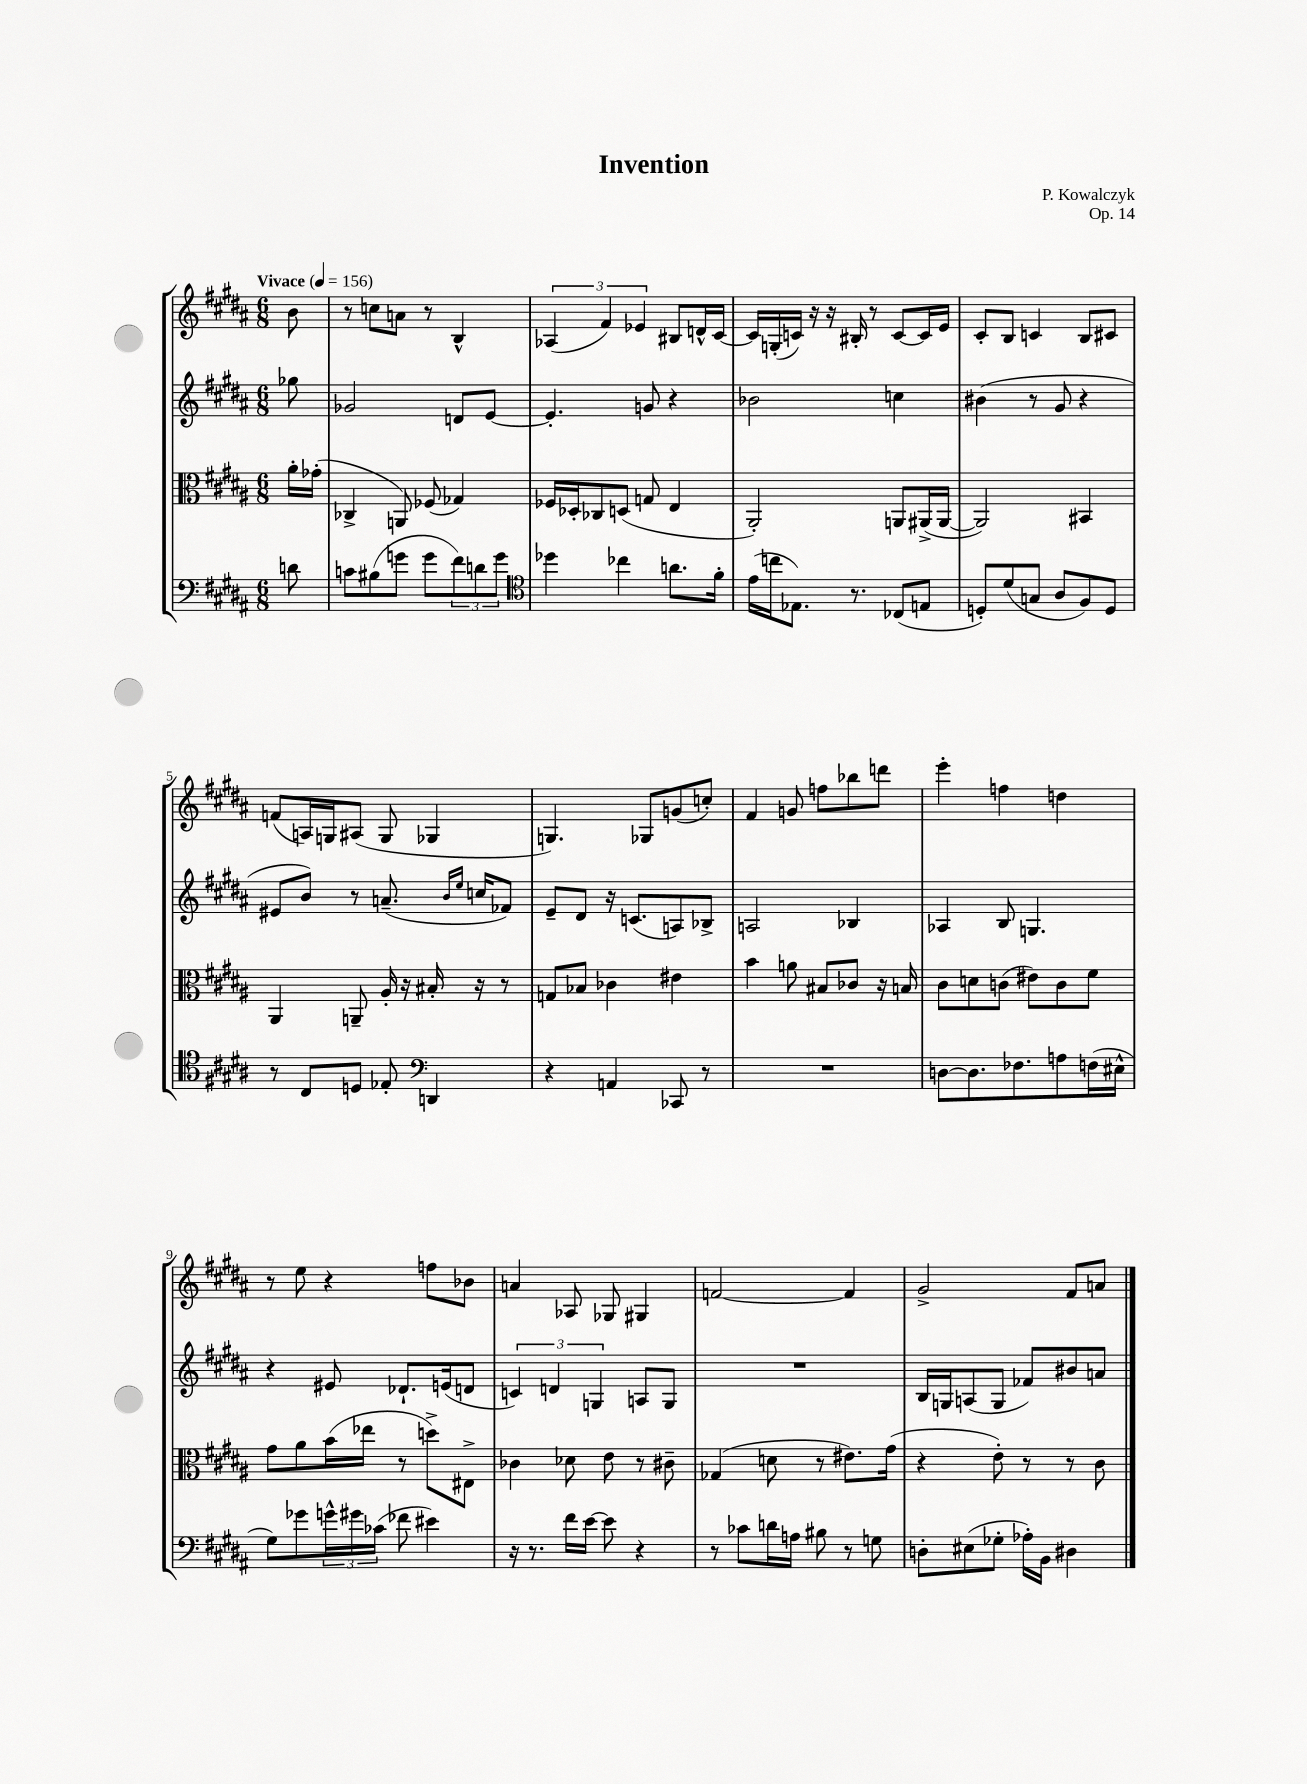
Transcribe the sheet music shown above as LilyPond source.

\header { title = "Invention" composer = "P. Kowalczyk" opus = "Op. 14" }
<<
\new StaffGroup <<
\new Staff = "s0" {
    \clef treble \key b \major \numericTimeSignature \time 6/8 \partial 8 \tempo "Vivace" 4 = 156
    b'8 |
    r8 c''8 a'8 r8 b4-^ |
    \tuplet 3/2 { aes4( fis'4) ees'4 } bis8 d'16-^ cis'16~ |
    cis'16 g16-.( c'16) r16 r16 bis16-. r8 c'8~ c'16 e'16 |
    cis'8-. b8 c'4 b8 cis'8 |
    f'8( a16) g16 ais8( g8 ges4 |
    g4.) ges8 g'8( c''8-.) |
    fis'4 g'8 f''8 bes''8 d'''8 |
    e'''4-. f''4 d''4 |
    r8 e''8 r4 f''8 bes'8 |
    a'4 aes8 ges8 gis4 |
    f'2~ f'4 |
    gis'2-> fis'8 a'8 \bar "|." |
}
\new Staff = "s1" {
    \clef treble \key b \major \numericTimeSignature \time 6/8 \partial 8
    ges''8 |
    ges'2 d'8 e'8~ |
    e'4.-. g'8 r4 |
    bes'2 c''4 |
    bis'4( r8 gis'8 r4 |
    eis'8 b'8) r8 a'8.--( \grace { b'16 e''16 } c''16 fes'8) |
    e'8-- dis'8 r16 c'8.( a8) bes8-> |
    a2 bes4 |
    aes4 b8 g4. |
    r4 eis'8 des'8.-! e'16( d'8 |
    \tuplet 3/2 { c'4) d'4 g4 } a8 g8 |
    R2. |
    b16 g16 a8( g8 fes'8) bis'8 a'8 \bar "|." |
}
\new Staff = "s2" {
    \clef alto \key b \major \numericTimeSignature \time 6/8 \partial 8
    ais'16-. ges'16-.( |
    ces4-> a,8) fes8( ges4) |
    fes16 des16-. ces8 d8( g8 e4 |
    ais,2-.) a,8 ais,16->( ais,16~ |
    ais,2) bis,4 |
    ais,4 a,8-- ais16-. r16 bis16-. r16 r8 |
    g8 bes8 ces'4 eis'4 |
    b'4 a'8 bis8 ces'8 r16 b16 |
    cis'8 d'8 c'8( eis'8) c'8 fis'8 |
    gis'8 ais'8 b'16( ees''16 r8 d''8->) eis8-> |
    ces'4 des'8 e'8 r8 cis'8-- |
    ges4( d'8 r8 eis'8.) gis'16( |
    r4 e'8-.) r8 r8 cis'8 \bar "|." |
}
\new Staff = "s3" {
    \clef bass \key b \major \numericTimeSignature \time 6/8 \partial 8
    d'8 |
    c'8 bis8( g'8 g'8 \tuplet 3/2 { fis'8) d'8 g'8 } |
    \clef tenor des''4 ces''4 a'8. fis'16-. |
    e'16( c''16 ees8.) r8. ces8( e8 |
    d8-.) dis'8( g8 ais8 fis8) d8 |
    r8 cis8 d8 ees8-. \clef bass d,4 |
    r4 a,4 ces,8 r8 |
    R2. |
    d8~ d8. fes8. a8 f16( eis16-^ |
    gis8) ges'8 \tuplet 3/2 { g'16-^ gis'16 ces'16( } fes'8 eis'4) |
    r16 r8. fis'16 e'16~ e'8 r4 |
    r8 ces'8 d'16 a16 bis8 r8 g8 |
    d8-. eis8( ges8-. aes16-.) b,16 dis4 \bar "|." |
}
>>
>>
